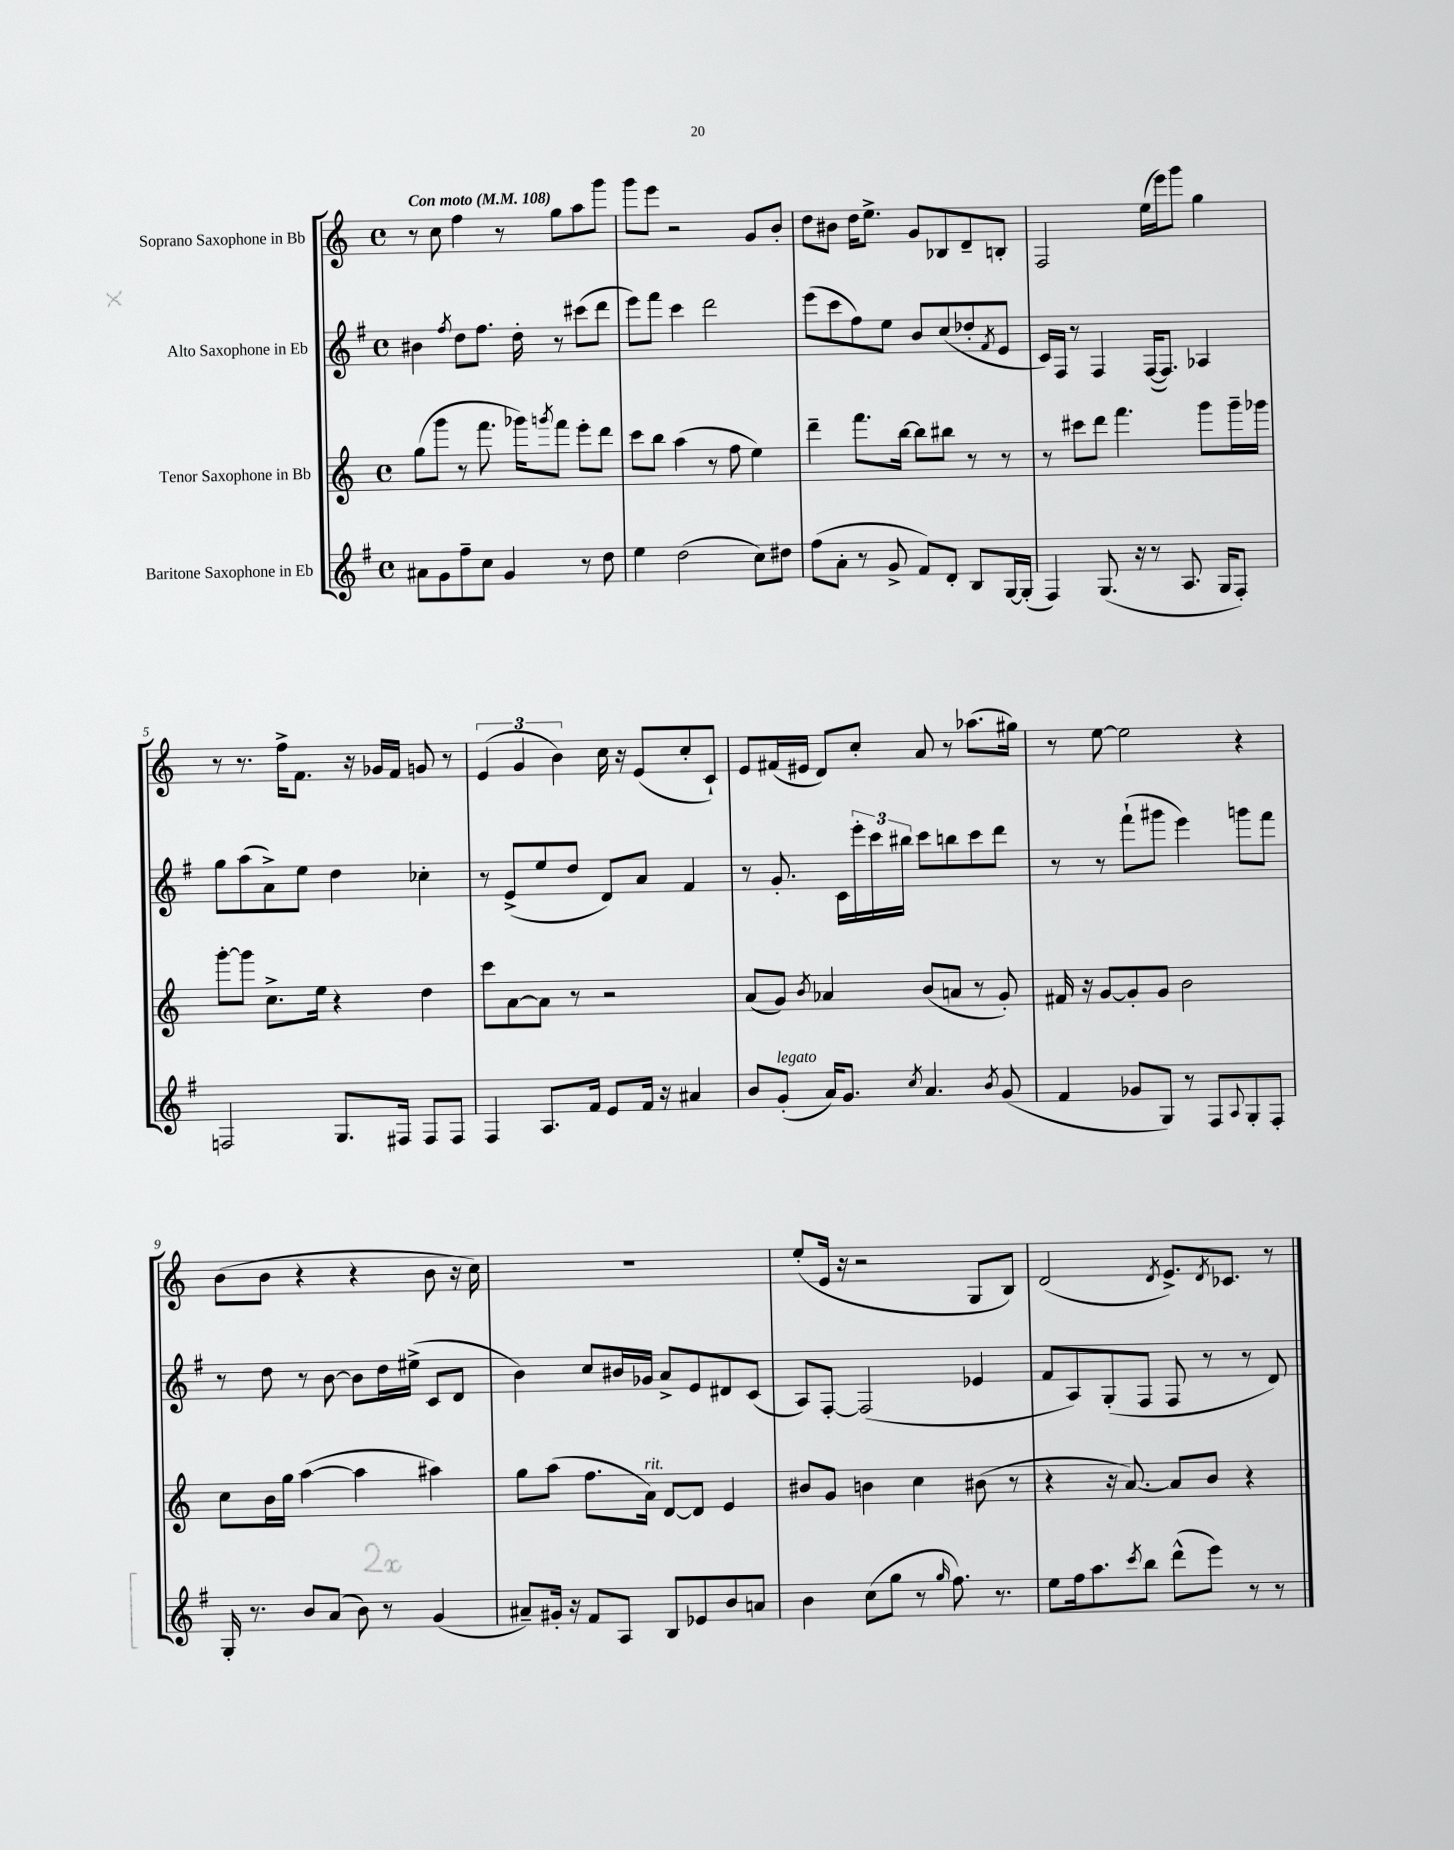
<<
\new StaffGroup <<
\new Staff = "s0" \with { instrumentName = "Soprano Saxophone in Bb" } {
    \clef treble \key c \major \defaultTimeSignature \time 4/4 \tempo "Con moto" 4 = 108
    r8 c''8 f''4 r8 g''8 a''8 g'''8 |
    g'''8 e'''8 r2 g'8 b'8-. |
    d''8 bis'8 d''16 e''8.-> g'8 bes8 d'8-- b8-. |
    f2 e''16( e'''16) g'''8 g''4 |
    r8 r8. f''16-> f'8. r16 ges'16 f'16 g'8 r8 |
    \tuplet 3/2 { e'4( g'4 b'4) } c''16 r16 e'8( c''8-. c'8-!) |
    e'8 fis'16( eis'16 d'8) c''8-. a'8 r8 aes''8.( gis''16) |
    r8 e''8~ e''2 r4 |
    b'8( b'8 r4 r4 b'8 r16 c''16) |
    R1 |
    e''8-.( e'16 r16 r2 g8 b8) |
    d'2( \acciaccatura { d'8 } e'8.->) \acciaccatura { d'8 } ces'8. r8 \bar "|." |
}
\new Staff = "s1" \with { instrumentName = "Alto Saxophone in Eb" } {
    \clef treble \key g \major \defaultTimeSignature \time 4/4
    bis'4 \acciaccatura { fis''8 } d''8 fis''8. d''16-. r8 cis'''8( d'''8 |
    e'''8) fis'''8 c'''4 d'''2 |
    e'''8( c'''8 fis''8) e''8 b'8 c''8( des''8-. \acciaccatura { fis'8 } e'8 |
    c'16) fis16 r8 fis4 fis16~( fis8.) aes4 |
    g''8 a''8( a'8->) e''8 d''4 ces''4-. |
    r8 e'8->( e''8 d''8 d'8) a'8 fis'4 |
    r8 g'8.-. c'16 \tuplet 3/2 { e'''16-. c'''16 bis''16 } c'''8 b''8 c'''8 d'''8 |
    r8 r8 fis'''8-!( gis'''8 e'''4) g'''8 fis'''8 |
    r8 d''8 r8 b'8~ b'8 d''16 eis''16->( c'8 d'8 |
    b'4) c''8 bis'16 ges'16 a'8-> e'8 dis'8 c'8( |
    a8) fis8~-. fis2( ees'4 |
    fis'8 a8) g8-.( fis8 fis8 r8 r8 d'8) \bar "|." |
}
\new Staff = "s2" \with { instrumentName = "Tenor Saxophone in Bb" } {
    \clef treble \key c \major \defaultTimeSignature \time 4/4
    g''8( g'''8 r8 f'''8. ges'''16) \acciaccatura { g'''8 } f'''8 e'''8-. d'''8 |
    c'''8 b''8 a''4( r8 f''8 e''4) |
    d'''4-- f'''8. b''16~ b''8 bis''8 r8 r8 |
    r8 cis'''8 d'''8 f'''4. g'''8 g'''16-- ges'''16 |
    g'''8~-. g'''8 c''8.-> e''16 r4 d''4 |
    c'''8 a'8~ a'8 r8 r2 |
    a'8( g'8) \acciaccatura { b'8 } aes'4 b'8( a'8 r8 g'8-.) |
    fis'16 r16 g'8~ g'8-. g'8 b'2 |
    c''8 b'16 g''16 a''4~( a''4 ais''4) |
    g''8 a''8( f''8. a'16^\markup { \italic "rit." }) d'8~ d'8 e'4 |
    bis'8 g'8 b'4 c''4 bis'8( r8 |
    r4 r16 a'8.~) a'8 b'8 r4 \bar "|." |
}
\new Staff = "s3" \with { instrumentName = "Baritone Saxophone in Eb" } {
    \clef treble \key g \major \defaultTimeSignature \time 4/4
    ais'8 g'8 fis''8-- c''8 g'4 r8 d''8 |
    e''4 d''2( c''8) dis''8 |
    fis''8( a'8-. r8 g'8-> fis'8) d'8-. b8 g16~ g16-.( |
    fis4) g8.( r16 r8 a8. g16 fis8-.) |
    f2 g8. fis16 fis8 fis8 |
    fis4 a8. fis'16 e'8 fis'16 r16 ais'4 |
    b'8 g'8-.^\markup { \italic "legato" }( a'16) g'8. \acciaccatura { c''8 } a'4. \acciaccatura { b'8 } g'8( |
    fis'4 ges'8 g8) r8 fis8 \appoggiatura { a8 } g8-. fis8-. |
    g16-. r8. b'8 a'8( b'8) r8 g'4( |
    ais'8--) gis'16-. r16 fis'8 a8 b8 ees'8 b'8 a'8 |
    b'4 c''8( g''8 r8 \grace { g''16 } fis''8.) r8. |
    e''8 fis''16 a''8. \acciaccatura { c'''8 } b''8 d'''8-^( e'''8) r8 r8 \bar "|." |
}
>>
>>
